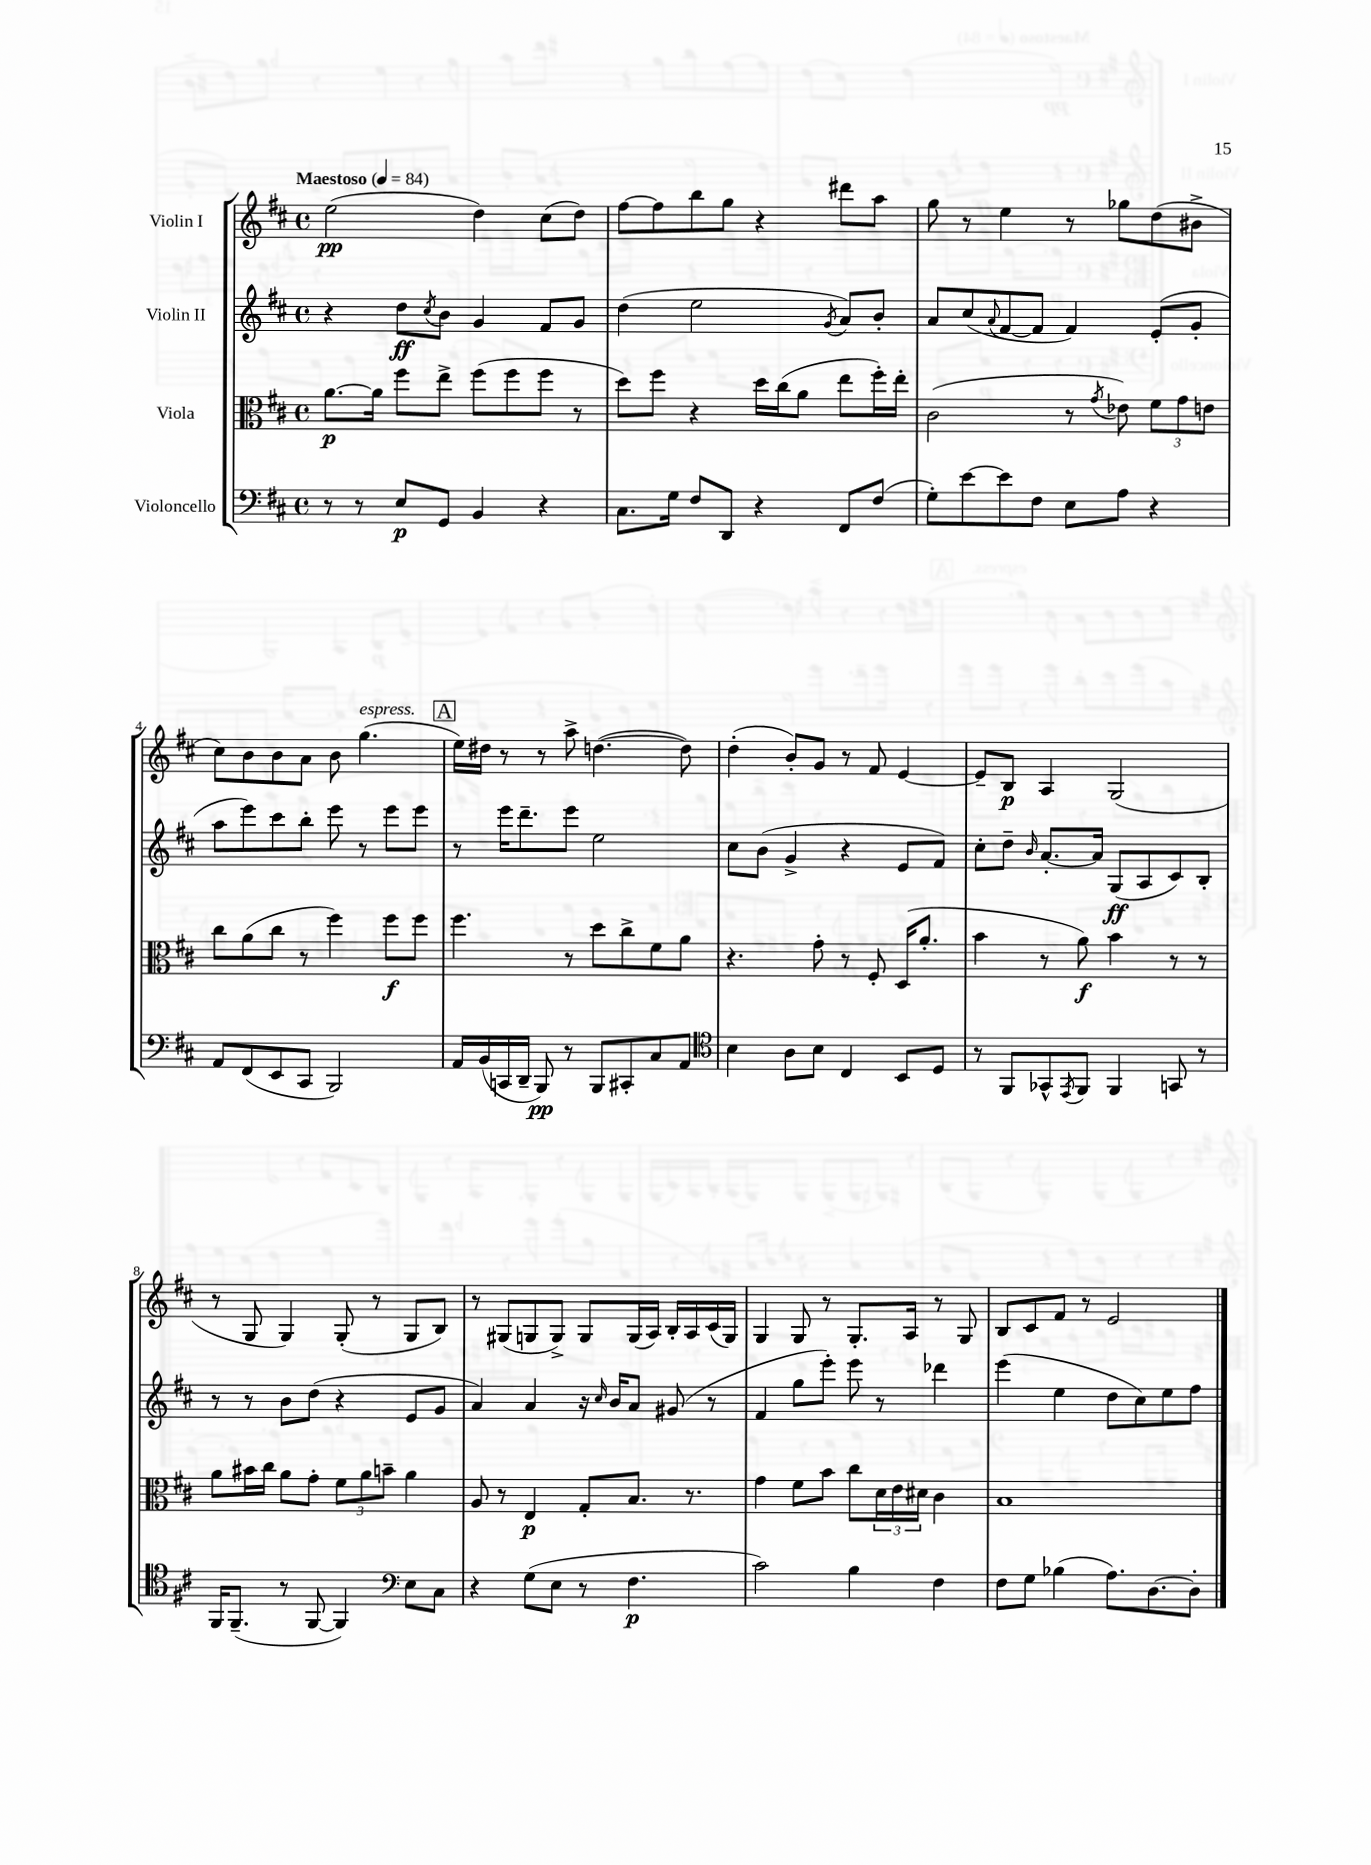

**kern	**dynam	**kern	**dynam	**kern	**dynam	**kern	**dynam
*part4	*part4	*part3	*part3	*part2	*part2	*part1	*part1
*staff4	*staff4	*staff3	*staff3	*staff2	*staff2	*staff1	*staff1
*I"Violoncello	*	*I"Viola	*	*I"Violin II	*	*I"Violin I	*
*clefF4	*	*clefC3	*	*clefG2	*	*clefG2	*
*k[f#c#]	*	*k[f#c#]	*	*k[f#c#]	*	*k[f#c#]	*
*M4/4	*	*M4/4	*	*M4/4	*	*M4/4	*
*met(c)	*	*met(c)	*	*met(c)	*	*met(c)	*
*MM84	*	*MM84	*	*MM84	*	*MM84	*
=1	=1	=1	=1	=1	=1	=1	=1
!	!	!	!	!	!	!LO:TX:a:B:t=Maestoso	!
8r	.	[8.a\L	p	4r	.	(2ee\	pp
8r	.	.	.	.	.	.	.
.	.	16a\Jk]	.	.	.	.	.
8E/L	p	8ff#\L	.	8dd\L	ff	.	.
.	.	.	.	8qcc#/	.	.	.
8GG/J	.	8ee^\J	.	8b\J	.	.	.
4BB/	.	(8ff#\L	.	4g/	.	4dd\)	.
.	.	8ff#\	.	.	.	.	.
4r	.	8ff#\J	.	8f#/L	.	(8cc#\L	.
.	.	8r	.	8g/J	.	8dd\J)	.
=2	=2	=2	=2	=2	=2	=2	=2
8.C#\L	.	8dd\L)	.	(4dd\	.	[8ff#\L	.
.	.	8ff#\J	.	.	.	8ff#\]	.
16G\Jk	.	.	.	.	.	.	.
8F#/L	.	4r	.	2ee\	.	8bb\	.
8DD/J	.	.	.	.	.	8gg\J	.
4r	.	16dd\LL	.	.	.	4r	.
.	.	(16cc#\J	.	.	.	.	.
.	.	8a\J	.	.	.	.	.
.	.	.	.	8qg/	.	.	.
8FF#/L	.	8ee\L	.	8a/L)	.	8ddd#X\L	.
(8F#/J	.	16ff#'\L)	.	8b'/J	.	8aa\J	.
.	.	16ee'\JJ	.	.	.	.	.
=3	=3	=3	=3	=3	=3	=3	=3
8G'\L)	.	(2c#\	.	8a/L	.	8gg\	.
[8e\	.	.	.	(8cc#/	.	8r	.
.	.	.	.	8qqa/	.	.	.
8e\]	.	.	.	[8f#/	.	4ee\	.
8F#\J	.	.	.	8f#/J]	.	.	.
8E\L	.	8r	.	4f#/)	.	8r	.
.	.	8qg/	.	.	.	.	.
8A\J	.	8e-X\)	.	.	.	8gg-X\L	.
4r	.	12f#\L	.	(8e'/L	.	(8dd\	.
.	.	12g\	.	.	.	.	.
.	.	.	.	8g'/J	.	8b#X^\J	.
.	.	12en\J	.	.	.	.	.
!!LO:LB:g=z
=4	=4	=4	=4	=4	=4	=4	=4
8AA/L	.	8cc#\L	.	8aa\L	.	8cc#\L)	.
(8FF#/	.	(8a\	.	8eee\)	.	8b\	.
8EE/	.	8cc#\J	.	8ccc#\	.	8b\	.
8CC#/J	.	8r	.	8bb'\J	.	8a\J	.
2BBB/)	.	4ff#\)	.	8eee\	.	8b\	.
!	!	!	!	!	!	!LO:TX:a:i:t=espress.	!
.	.	.	.	8r	.	(4.gg\	.
.	.	8ff#\L	f	8eee\L	.	.	.
.	.	8ff#\J	.	8eee\J	.	.	.
!!LO:REH:place=s1:t=A
=5	=5	=5	=5	=5	=5	=5	=5
16AA/LL	.	4.ff#\	.	8r	.	16ee\LL)	.
(16BB/	.	.	.	.	.	16dd#X\JJ	.
16CCn/	.	.	.	16eee\KL	.	8r	.
16DD~/JJ	.	.	.	8.ddd~\	.	.	.
8BBB/)	pp	.	.	.	.	8r	.
8r	.	8r	.	8eee\J	.	8aa^\	.
8BBB/L	.	8dd\L	.	2ee\	.	([4.ddn\	.
8CC#X'/	.	8cc#^\	.	.	.	.	.
8C#/	.	8f#\	.	.	.	.	.
8AA/J	.	8a\J	.	.	.	8dd\])	.
=6	=6	=6	=6	=6	=6	=6	=6
*clefC4	*	*	*	*	*	*	*
4B\	.	4.r	.	8cc#\L	.	(4dd'\	.
.	.	.	.	(8b\J	.	.	.
8A\L	.	.	.	4g^/	.	8b'/L)	.
8B\J	.	8g'\	.	.	.	8g/J	.
4C#/	.	8r	.	4r	.	8r	.
.	.	8F#'/	.	.	.	8f#/	.
8BB/L	.	(16D/KL	.	8e/L	.	[4e/	.
.	.	8.a'/J	.	.	.	.	.
8D/J	.	.	.	8f#/J)	.	.	.
=7	=7	=7	=7	=7	=7	=7	=7
8r	.	4b\	.	8cc#'\L	.	8e~/L]	.
8FF#/L	.	.	.	8dd~\J	.	8B/J	p
.	.	.	.	16qqb/	.	.	.
8GG-X^^/	.	8r	.	[8.a'/L	.	4A/	.
8qEE/	.	.	.	.	.	.	.
8FF#/J	.	8a\)	f	.	.	.	.
.	.	.	.	16a/Jk]	.	.	.
4FF#/	.	4b\	.	(8G/L	ff	(2G/	.
.	.	.	.	8A/	.	.	.
8GGn/	.	8r	.	8c#/)	.	.	.
8r	.	8r	.	8B'/J	.	.	.
!!LO:LB:g=z
=8	=8	=8	=8	=8	=8	=8	=8
16FF#/KL	.	8a\L	.	8r	.	8r	.
(8.FF#~/J	.	.	.	.	.	.	.
.	.	16b#X\L	.	8r	.	8G/	.
.	.	16cc#\JJ	.	.	.	.	.
8r	.	8a\L	.	8b\L	.	4G/)	.
[8FF#/	.	8g'\J	.	(8dd\J	.	.	.
4FF#/])	.	12f#\L	.	4r	.	(8G'/	.
.	.	12a\	.	.	.	.	.
.	.	.	.	.	.	8r	.
.	.	12bn~\J	.	.	.	.	.
*clefF4	*	*	*	*	*	*	*
8E\L	.	4a\	.	8e/L	.	8G/L	.
8C#\J	.	.	.	8g/J	.	8B/J)	.
=9	=9	=9	=9	=9	=9	=9	=9
4r	.	8A/	.	4a/)	.	8r	.
.	.	8r	.	.	.	(8G#X/L	.
(8G\L	.	4E/	p	4a/	.	8Gn/	.
8E\J	.	.	.	.	.	8G^/J)	.
8r	.	8G'/L	.	16r	.	8G/L	.
.	.	.	.	16qqcc#/	.	.	.
.	.	.	.	16b/KL	.	.	.
4.F#\	p	8.B/J	.	8a/J	.	(16G/L	.
.	.	.	.	.	.	16A/JJ)	.
.	.	.	.	(8g#X/	.	16B'/LL	.
.	.	8.r	.	.	.	16A/	.
.	.	.	.	8r	.	(16c#/	.
.	.	.	.	.	.	16G/JJ)	.
=10	=10	=10	=10	=10	=10	=10	=10
2c#\)	.	4g\	.	4f#/	.	4G/	.
.	.	8f#\L	.	8gg\L	.	8G/	.
.	.	8b\J	.	8eee'\J)	.	8r	.
4B\	.	8cc#\L	.	8eee\	.	8.G'/L	.
.	.	24d\L	.	8r	.	.	.
.	.	24e\	.	.	.	.	.
.	.	.	.	.	.	16A/Jk	.
.	.	24d#X\JJ	.	.	.	.	.
4F#\	.	4c#\	.	4ddd-X\	.	8r	.
.	.	.	.	.	.	8G/	.
=11	=11	=11	=11	=11	=11	=11	=11
8F#\L	.	1B	.	(4eee\	.	8B/L	.
8G\J	.	.	.	.	.	8c#/	.
(4B-X\	.	.	.	4ee\	.	8f#/J	.
.	.	.	.	.	.	8r	.
8.A\L)	.	.	.	8dd\L	.	2e/	.
.	.	.	.	8cc#\)	.	.	.
[8.D\	.	.	.	.	.	.	.
.	.	.	.	8ee\	.	.	.
8D'\J]	.	.	.	8ff#\J	.	.	.
==	==	==	==	==	==	==	==
*-	*-	*-	*-	*-	*-	*-	*-
